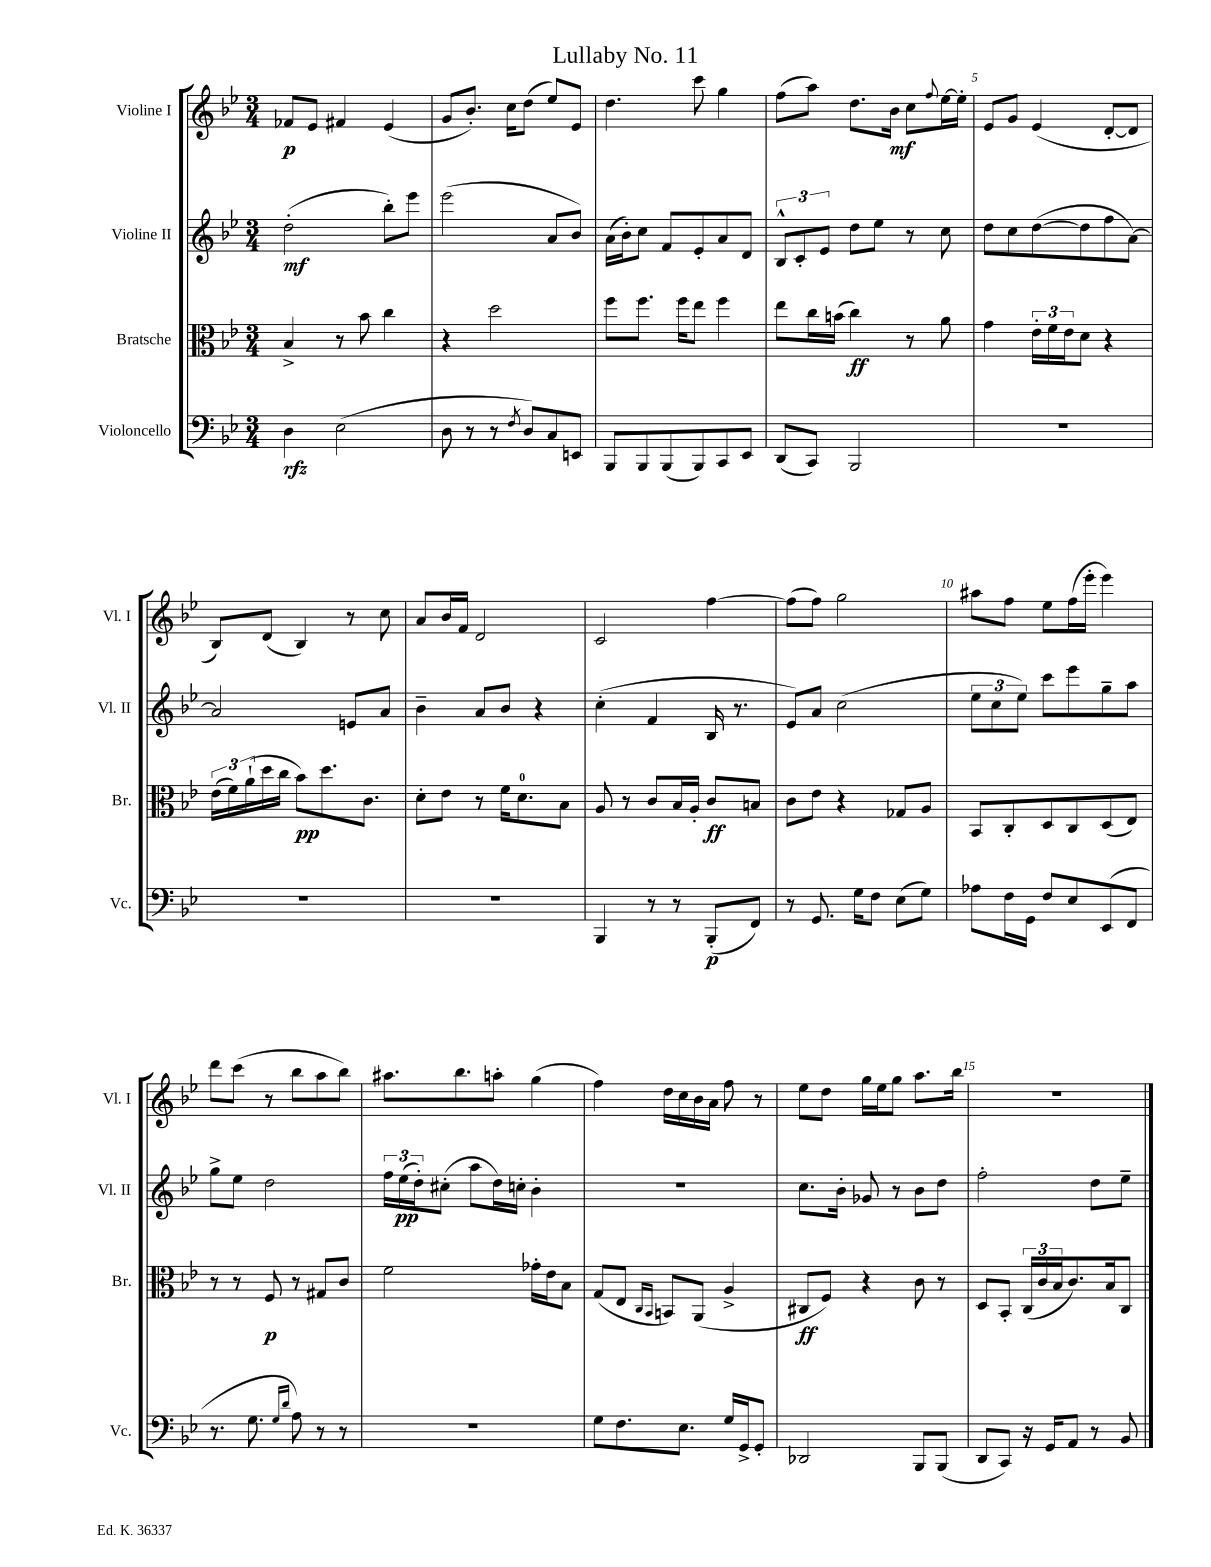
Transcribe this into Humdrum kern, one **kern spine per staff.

**kern	**dynam	**kern	**dynam	**kern	**dynam	**kern	**dynam
*part4	*part4	*part3	*part3	*part2	*part2	*part1	*part1
*staff4	*staff4	*staff3	*staff3	*staff2	*staff2	*staff1	*staff1
*I"Violoncello	*	*I"Bratsche	*	*I"Violine II	*	*I"Violine I	*
*I'Vc.	*	*I'Br.	*	*I'Vl. II	*	*I'Vl. I	*
*clefF4	*	*clefC3	*	*clefG2	*	*clefG2	*
*k[b-e-]	*	*k[b-e-]	*	*k[b-e-]	*	*k[b-e-]	*
*M3/4	*	*M3/4	*	*M3/4	*	*M3/4	*
=1	=1	=1	=1	=1	=1	=1	=1
4D\	rfz	4B-^/	.	(2dd'\	mf	8f-X/L	p
.	.	.	.	.	.	8e-/J	.
(2E-\	.	8r	.	.	.	4f#X/	.
.	.	8b-\	.	.	.	.	.
.	.	4cc\	.	8bb-'\L)	.	(4e-/	.
.	.	.	.	8eee-\J	.	.	.
=2	=2	=2	=2	=2	=2	=2	=2
8D\	.	4r	.	(2eee-\	.	8g/L	.
8r	.	.	.	.	.	8.b-'/J)	.
8r	.	2dd\	.	.	.	.	.
.	.	.	.	.	.	16cc\KL	.
8qF/	.	.	.	.	.	.	.
8D/L)	.	.	.	.	.	(8dd\J	.
8C/	.	.	.	8a/L	.	8ee-/L)	.
8EEn/J	.	.	.	8b-/J)	.	8e-/J	.
=3	=3	=3	=3	=3	=3	=3	=3
8BBB-/L	.	8ff\L	.	(16a\LL	.	4.dd\	.
.	.	.	.	16b-'\J)	.	.	.
8BBB-/	.	8.ff\J	.	8cc\J	.	.	.
(8BBB-/	.	.	.	8f/L	.	.	.
.	.	16ff\KL	.	.	.	.	.
8BBB-/)	.	8ee-\J	.	8e-'/	.	8ccc\	.
8CC/	.	4ff\	.	8a/	.	4gg\	.
8EE-/J	.	.	.	8d/J	.	.	.
=4	=4	=4	=4	=4	=4	=4	=4
(8DD/L	.	8ee-\L	.	12B-^^/L	.	(8ff\L	.
.	.	.	.	12c'/	.	.	.
8CC/J)	.	16cc\L	.	.	.	8aa\J)	.
.	.	.	.	12e-/J	.	.	.
.	.	(16bn\JJ	.	.	.	.	.
2BBB-/	.	4cc\)	ff	8dd\L	.	8.dd\L	.
.	.	.	.	8ee-\J	.	.	.
.	.	.	.	.	.	16b-\Jk	mf
.	.	8r	.	8r	.	8cc\L	.
.	.	.	.	.	.	8qqff/	.
.	.	8a\	.	8cc\	.	[16ee-\L	.
.	.	.	.	.	.	16ee-'\JJ]	.
=5	=5	=5	=5	=5	=5	=5	=5
2.r	.	4g\	.	8dd\L	.	8e-/L	.
.	.	.	.	8cc\	.	8g/J	.
.	.	24e-'\LL	.	([8dd\	.	(4e-/	.
.	.	24f\	.	.	.	.	.
.	.	24e-\J	.	.	.	.	.
.	.	8d\J	.	8dd\]	.	.	.
.	.	4r	.	8ff\	.	[8d'/L	.
.	.	.	.	[8a\J)	.	8d/J]	.
!!LO:LB:g=z
=6	=6	=6	=6	=6	=6	=6	=6
2.r	.	(24e-\LL	.	2a/]	.	8B-/L)	.
.	.	24f\)	.	.	.	.	.
.	.	(24a`\	.	.	.	.	.
.	.	16dd\	.	.	.	(8d/J	.
.	.	16cc\JJ	.	.	.	.	.
.	.	8b-\L)	pp	.	.	4B-/)	.
.	.	8.dd\	.	.	.	.	.
.	.	.	.	8en/L	.	8r	.
.	.	8.c\J	.	.	.	.	.
.	.	.	.	8a/J	.	8cc\	.
=7	=7	=7	=7	=7	=7	=7	=7
2.r	.	8d'\L	.	4b-~\	.	8a/L	.
.	.	8e-\J	.	.	.	16b-/L	.
.	.	.	.	.	.	16f/JJ	.
.	.	8r	.	8a/L	.	2d/	.
.	.	16f\KL	.	8b-/J	.	.	.
.	.	8.d\	.	.	.	.	.
.	.	.	.	4r	.	.	.
.	.	8B-\J	.	.	.	.	.
=8	=8	=8	=8	=8	=8	=8	=8
4BBB-/	.	8A/	.	(4cc'\	.	2c/	.
.	.	8r	.	.	.	.	.
8r	.	8c/L	.	4f/	.	.	.
8r	.	16B-/L	.	.	.	.	.
.	.	16A'/JJ	.	.	.	.	.
(8BBB-'/L	p	8c/L	ff	16B-/	.	[4ff\	.
.	.	.	.	8.r	.	.	.
8FF/J)	.	8Bn/J	.	.	.	.	.
=9	=9	=9	=9	=9	=9	=9	=9
8r	.	8c\L	.	8e-/L)	.	(8ff\L]	.
8.GG/	.	8e-\J	.	8a/J	.	8ff\J)	.
.	.	4r	.	(2cc\	.	2gg\	.
16G\KL	.	.	.	.	.	.	.
8F\J	.	.	.	.	.	.	.
(8E-\L	.	8G-X/L	.	.	.	.	.
8G\J)	.	8A/J	.	.	.	.	.
=10	=10	=10	=10	=10	=10	=10	=10
8A-X\L	.	8BB-/L	.	12ee-\L	.	8aa#X\L	.
.	.	.	.	12cc\	.	.	.
16F\L	.	8C'/	.	.	.	8ff\J	.
.	.	.	.	12ee-\J)	.	.	.
16GG\JJ	.	.	.	.	.	.	.
8F/L	.	8D/	.	8ccc\L	.	8ee-\L	.
8E-/	.	8C/	.	8eee-\	.	(16ff\L	.
.	.	.	.	.	.	16eee-'\JJ	.
(8EE-/	.	(8D/	.	8gg~\	.	4eee-\)	.
8FF/J	.	8E-/J)	.	8aa\J	.	.	.
!!LO:LB:g=z
=11	=11	=11	=11	=11	=11	=11	=11
8.r	.	8r	.	8gg^\L	.	8ddd\L	.
.	.	8r	.	8ee-\J	.	(8ccc\J	.
8.G\	.	.	.	.	.	.	.
.	.	8F/	p	2dd\	.	8r	.
16qqG/LL	.	.	.	.	.	.	.
16qqd/JJ	.	.	.	.	.	.	.
8A\)	.	8r	.	.	.	8bb-\L	.
8r	.	8G#X/L	.	.	.	8aa\	.
8r	.	8c/J	.	.	.	8bb-\J)	.
=12	=12	=12	=12	=12	=12	=12	=12
2.r	.	2f\	.	24ff\LL	.	8.aa#X\L	.
.	.	.	.	(24ee-\	pp	.	.
.	.	.	.	24dd'\J)	.	.	.
.	.	.	.	(8cc#X'\J	.	.	.
.	.	.	.	.	.	8.bb-\	.
.	.	.	.	8aa\L	.	.	.
.	.	.	.	16dd\L)	.	8aan'\J	.
.	.	.	.	16ccn'\JJ	.	.	.
.	.	16g-X'\LL	.	4b-'\	.	(4gg\	.
.	.	16e-\J	.	.	.	.	.
.	.	8B-\J	.	.	.	.	.
=13	=13	=13	=13	=13	=13	=13	=13
8G\L	.	(8G/L	.	2.r	.	4ff\)	.
8.F\	.	8E-/J	.	.	.	.	.
.	.	16qqC/LL	.	.	.	.	.
.	.	16qqBB-/JJ	.	.	.	.	.
.	.	8BBn/L)	.	.	.	16dd\LL	.
8.E-\J	.	.	.	.	.	16cc\	.
.	.	(8AA/J	.	.	.	16b-\	.
.	.	.	.	.	.	16a\JJ	.
16G/LL	.	4A^/	.	.	.	8ff\	.
16GG^/J	.	.	.	.	.	.	.
8GG'/J	.	.	.	.	.	8r	.
=14	=14	=14	=14	=14	=14	=14	=14
2DD-X/	.	8C#X/L	ff	8.cc\L	.	8ee-\L	.
.	.	8F/J)	.	.	.	8dd\J	.
.	.	.	.	16b-'\Jk	.	.	.
.	.	4r	.	8g-X/	.	16gg\LL	.
.	.	.	.	.	.	16ee-\J	.
.	.	.	.	8r	.	8gg\J	.
8BBB-/L	.	8c\	.	8b-\L	.	8.aa\L	.
(8BBB-/J	.	8r	.	8dd\J	.	.	.
.	.	.	.	.	.	16bb-\Jk	.
=15	=15	=15	=15	=15	=15	=15	=15
8DD/L	.	8D/L	.	2ff'\	.	2.r	.
8CC/J)	.	8BB-'/J	.	.	.	.	.
16r	.	(24C/LL	.	.	.	.	.
.	.	24c/	.	.	.	.	.
16GG/KL	.	.	.	.	.	.	.
.	.	24B-/J	.	.	.	.	.
8AA/J	.	8.c/)	.	.	.	.	.
8r	.	.	.	8dd\L	.	.	.
.	.	16B-/k	.	.	.	.	.
8BB-/	.	8C/J	.	8ee-~\J	.	.	.
==	==	==	==	==	==	==	==
*-	*-	*-	*-	*-	*-	*-	*-
